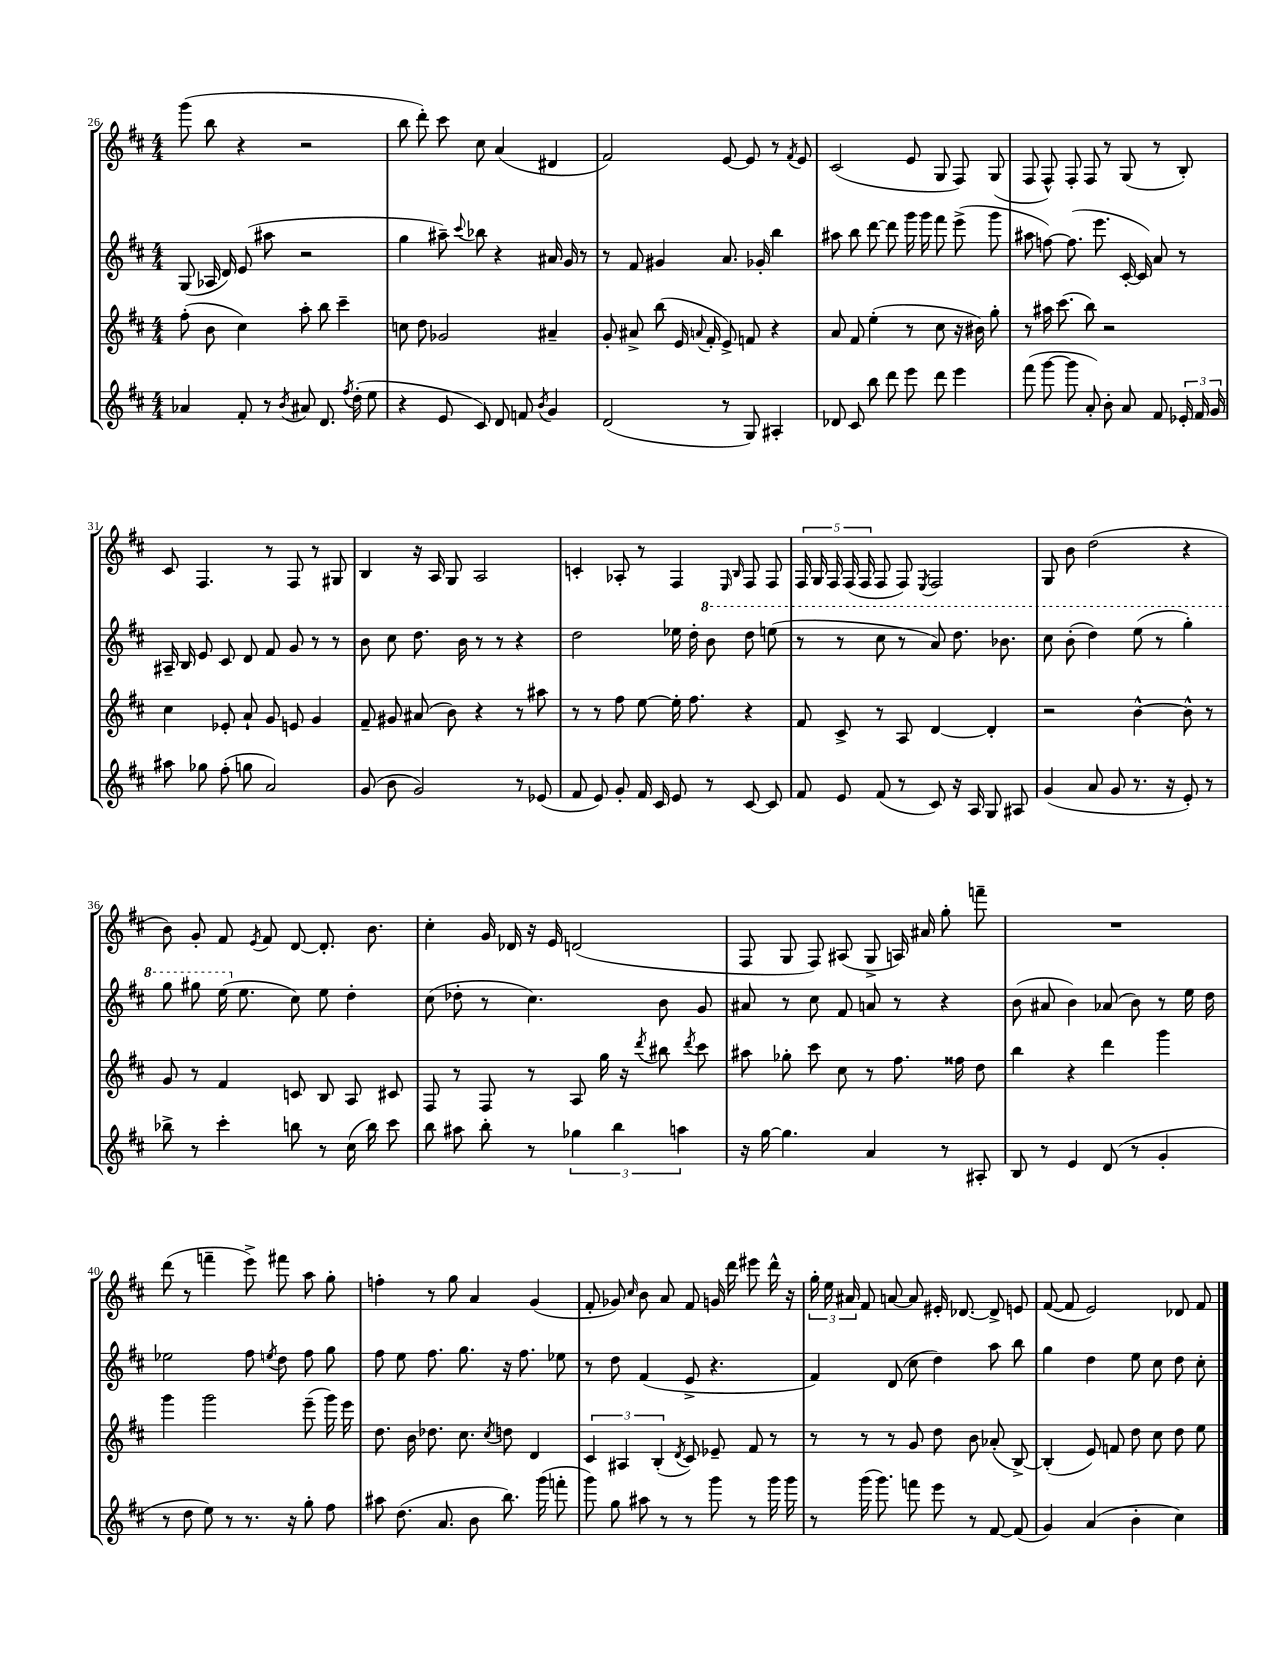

**kern	**kern	**kern	**kern
*part4	*part3	*part2	*part1
*staff4	*staff3	*staff2	*staff1
*clefG2	*clefG2	*clefG2	*clefG2
*k[f#c#]	*k[f#c#]	*k[f#c#]	*k[f#c#]
*M4/4	*M4/4	*M4/4	*M4/4
=26	=26	=26	=26
4a-X/	(8ff#'\	(8G/	(8ggg\
.	8b\	16A-X/	8bb\
.	.	16d/)	.
8f#'/	4cc#\)	(8e/	4r
8r	.	8aa#X\	.
8qb/	.	.	.
8a#X/	8aa'\	2r	2r
8.d/	8bb\	.	.
.	4ccc#~\	.	.
8qff#/	.	.	.
(16dd'\	.	.	.
8ee\	.	.	.
=27	=27	=27	=27
4r	8ccn\	4gg\	8bb\
.	8dd\	.	8ddd'\)
8e/	2g-X/	8aa#X~\)	8ccc#\
.	.	8qqccc#/	.
8c#/)	.	8bb-X\	8cc#\
8d/	.	4r	(4a/
8fn/	.	.	.
8qb/	.	.	.
4g/	4a#X~/	16a#X/	4d#X/
.	.	16g/	.
.	.	8r	.
=28	=28	=28	=28
(2d/	8g'/	8r	2f#/)
.	8a#X^/	8f#/	.
.	(8bb\	4g#X/	.
.	16e/	.	.
.	8qqan/	.	.
.	16f#'/	.	.
8r	8e^/)	8.a/	[8e/
8G/)	8fn/	.	8e/]
.	.	16g-X'/	.
4A#X'/	4r	4bb\	8r
.	.	.	8qf#/
.	.	.	8e/
=29	=29	=29	=29
8d-X/	8a/	8aa#X\	(2c#/
8c#/	8f#/	8bb\	.
8bb\	(4ee'\	[8ddd\	.
8ddd\	.	8ddd\]	.
8eee\	8r	16ggg\	8e/
.	.	16ggg\	.
8ddd\	8cc#\	8fff#\	8G/
4eee\	16r	(8eee^\	8F#/)
.	16b#X\)	.	.
.	8gg'\	8ggg\	(8G/
=30	=30	=30	=30
(8fff#\	8r	8aa#X\	8F#/
[8ggg\	16aa#X\	[8ffn\)	8F#^^/)
.	(8.ccc#\	.	.
8ggg\]	.	(8.ff\]	8F#'/
8a'/)	8bb\)	.	8F#/
.	.	8.eee\	.
8b'\	2r	.	8r
8a/	.	[16c#'/	(8G/
.	.	16c#/])	.
8f#/	.	8a/	8r
24e-X'/	.	8r	8B'/)
24f#/	.	.	.
24g/	.	.	.
!!LO:LB:g=z
=31	=31	=31	=31
8aa#X\	4cc#\	16A#X~/	8c#/
.	.	16B/	.
8gg-X\	.	8e/	4.F#/
(8ff#'\	8e-X'/	8c#/	.
8ggn\	8a`/	8d/	.
2a/)	8g/	8f#/	8r
.	8en/	8g/	8F#/
.	4g/	8r	8r
.	.	8r	8G#X/
=32	=32	=32	=32
(8g/	8f#~/	8b\	4B/
8b\	8g#X/	8cc#\	.
2g/)	(8a#X/	8.dd\	16r
.	.	.	16A/
.	8b\)	.	8G/
.	.	16b\	.
.	4r	8r	2A/
.	.	8r	.
8r	8r	4r	.
(8e-X/	8aa#X\	.	.
=33	=33	=33	=33
8f#/	8r	2dd\	4cn'/
8e/)	8r	.	.
8g'/	8ff#\	.	8A-X'/
16f#/	[8ee\	.	8r
16c#/	.	.	.
8e/	16ee'\]	16ee-X\	4F#/
.	8.ff#\	16dd'\	.
*	*	*8va	*
8r	.	8bb\	.
.	.	.	16qqE/
.	.	.	16qqB/
[8c#/	4r	8ddd\	8F#/
8c#/]	.	(8eeen\	8F#/
=34	=34	=34	=34
8f#/	8f#/	8r	20F#/
.	.	.	20G/
.	.	.	20F#/
8e/	8c#^/	8r	.
.	.	.	(20F#/
.	.	.	20F#/
(8f#/	8r	8ccc#\	8F#/
8r	8A/	8r	8F#/)
.	.	.	8qE/
8c#/)	[4d/	8aa/)	2F#/
16r	.	8.ddd\	.
16A/	.	.	.
8G/	4d'/]	.	.
.	.	8.bb-X\	.
8A#X/	.	.	.
=35	=35	=35	=35
(4g/	2r	8ccc#\	8G/
.	.	(8bb'\	8b\
8a/	.	4ddd\)	(2dd\
8g/	.	.	.
8.r	[4b^^\	(8eee\	.
.	.	8r	.
16r	.	.	.
8e'/)	8b^^\]	4ggg'\)	4r
8r	8r	.	.
!!LO:LB:g=z
=36	=36	=36	=36
8bb-X^\	8g/	8ggg\	8b\)
8r	8r	8ggg#X\	8g'/
4ccc#'\	4f#/	(16eee\	8f#/
*	*	*X8va	*
.	.	8.ee\	.
.	.	.	8qe/
.	.	.	8f#/
8bbn\	8cn/	8cc#\)	[8d/
8r	8B/	8ee\	8.d'/]
(16cc#\	8A/	4dd'\	.
16bb\)	.	.	8.b\
8ccc#\	8c#X/	.	.
=37	=37	=37	=37
8bb\	8F#/	(8cc#\	4cc#'\
8aa#X\	8r	8dd-X'\	.
8bb'\	8F#/	8r	16g/
.	.	.	16d-X/
8r	8r	4.cc#\)	16r
.	.	.	16e/
6gg-X\	8A/	.	(2dn/
.	16gg\	.	.
6bb\	.	.	.
.	16r	.	.
.	8qddd/	.	.
.	8bb#X\	8b\	.
6aan\	.	.	.
.	8qddd/	.	.
.	8ccc#\	8g/	.
=38	=38	=38	=38
16r	8aa#X\	8a#X/	8F#/
[16gg\	.	.	.
4.gg\]	8gg-X'\	8r	8G/
.	8ccc#\	8cc#\	8F#/)
.	8cc#\	8f#/	(8A#X/
4a/	8r	8an/	8G^/
.	8.ff#\	8r	16An/)
.	.	.	16a#X/
8r	.	4r	8gg'\
.	16ff##X\	.	.
8A#X'/	8dd\	.	8fffn~\
=39	=39	=39	=39
8B/	4bb\	(8b\	1r
8r	.	8a#X/	.
4e/	4r	4b\)	.
(8d/	4ddd\	(8a-X/	.
8r	.	8b\)	.
4g'/	4ggg\	8r	.
.	.	16ee\	.
.	.	16dd\	.
!!LO:LB:g=z
=40	=40	=40	=40
8r	4ggg\	2ee-X\	(8ddd\
8dd\	.	.	8r
8ee\)	2ggg\	.	4fffn~\
8r	.	.	.
8.r	.	8ff#\	8eee^\)
.	.	8qeen/	.
.	.	8dd\	8fff#X\
16r	.	.	.
8gg'\	(8eee~\	8ff#\	8aa\
8ff#\	16ggg\)	8gg\	8gg'\
.	16eee\	.	.
=41	=41	=41	=41
8aa#X\	8.dd\	8ff#\	4ffn'\
(8.dd\	.	8ee\	.
.	16b\	.	.
.	8.dd-X\	8.ff#\	8r
8.a/	.	.	.
.	.	.	8gg\
.	8.cc#\	8.gg\	.
8b\	.	.	4a/
.	8qcc#/	.	.
8.bb\)	8ddn\	16r	.
.	.	8.ff#\	.
.	4d/	.	(4g/
(16ggg\	.	.	.
8fffn'\	.	8ee-X\	.
=42	=42	=42	=42
8ggg\)	6c#/	8r	8f#'/
8gg\	.	8dd\	8g-X/)
.	6A#X/	.	.
.	.	.	16qqcc#/
8aa#X\	.	(4f#/	8b\
.	(6B'/	.	.
8r	.	.	8a/
.	8qd/	.	.
8r	8c#/)	8e^/	8f#/
8ggg\	8e-X~/	4.r	16gn/
.	.	.	16ddd\
8r	8f#/	.	8eee#X\
16ggg\	8r	.	16ddd^^\
16ggg\	.	.	16r
=43	=43	=43	=43
8r	8r	4f#/)	24gg'\
.	.	.	24ee\
.	.	.	24a#X/
(16ggg\	8r	.	8f#/
8.ggg\)	.	.	.
.	8r	(8d/	[8an/
8fffn\	8g/	8cc#\	8a/]
8eee\	8dd\	4dd\)	16e#X'/
.	.	.	[8.d-X/
8r	8b\	.	.
[8f#/	(8a-X'/	8aa\	8d-^/]
(8f#/]	[8B^/)	8bb\	8en/
=44	=44	=44	=44
4g/)	(4B'/]	4gg\	([8f#/
.	.	.	8f#/]
(4a/	8e/)	4dd\	2e/)
.	8fn/	.	.
4b'\	8dd\	8ee\	.
.	8cc#\	8cc#\	.
4cc#\)	8dd\	8dd\	8d-X/
.	8ee\	8cc#'\	8f#/
==	==	==	==
*-	*-	*-	*-
